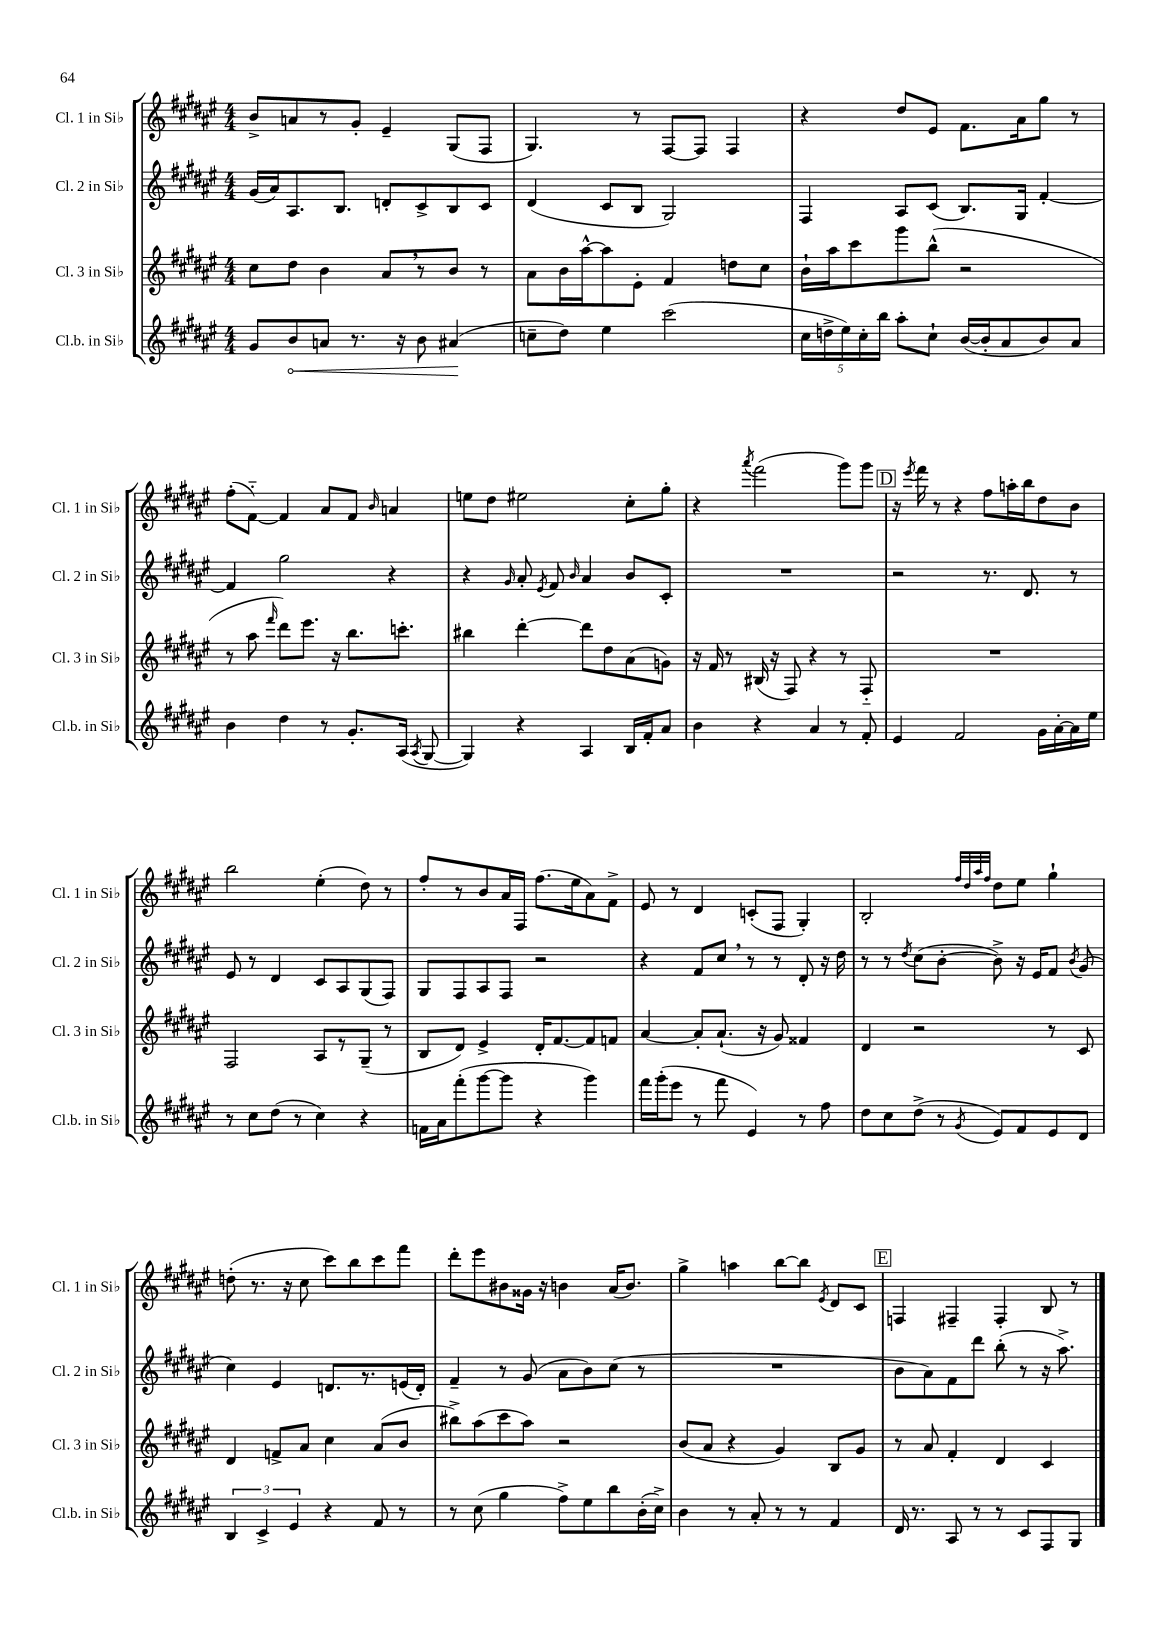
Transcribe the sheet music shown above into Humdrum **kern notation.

**kern	**kern	**kern	**kern
*staff4	*staff3	*staff2	*staff1
*clefG2	*clefG2	*clefG2	*clefG2
*k[f#c#g#d#a#e#]	*k[f#c#g#d#a#e#]	*k[f#c#g#d#a#e#]	*k[f#c#g#d#a#e#]
*M4/4	*M4/4	*M4/4	*M4/4
8g#	8cc#	(16g#	8b^
.	.	16a#)	.
8b	8dd#	8.A#	8a
8a	4b	.	8r
.	.	8.B	.
8.r	.	.	8g#'
.	8a#	8d'	4e#~
16r	.	.	.
8b	8r	8c#^	.
(4a#	8b	8B	(8G#
.	8r	8c#	8F#
=	=	=	=
8cc~	8a#	(4d#	4.G#)
8dd#)	16b	.	.
.	[16aa#^^	.	.
4ee#	8aa#]	8c#	.
.	8e#'	8B	8r
(2ccc#	4f#	2G#)	[8F#
.	.	.	8F#]
.	8dd	.	4F#
.	8cc#	.	.
=	=	=	=
20cc#	16b`	4F#	4r
20dd^	.	.	.
.	16aa#	.	.
20ee#)	.	.	.
.	8ccc#	.	.
20cc#'	.	.	.
20bb	.	.	.
8aa#'	8ggg#	8A#	8dd#
8cc#`	(8bb^^	(8c#	8e#
([16b	2r	8.B)	8.f#
16b']	.	.	.
8a#	.	.	.
.	.	16G#	16a#
8b)	.	[4f#'	8gg#
8a#	.	.	8r
=	=	=	=
4b	8r	4f#]	(8ff#'
.	8aa#	.	[8f#'~)
.	16qqfff#	.	.
4dd#	8ddd#)	2gg#	4f#]
.	8.eee#	.	.
8r	.	.	8a#
.	16r	.	.
8.g#'	8.bb	.	8f#
.	.	.	16qqb
.	.	4r	4a
(16A#	8.ccc'	.	.
8qA#	.	.	.
[8G#	.	.	.
=	=	=	=
4G#])	4bb#	4r	8ee
.	.	.	8dd#
.	.	16qqg#	.
4r	[4ddd#'	8a#'	2ee#
.	.	8qe#	.
.	.	8f#	.
.	.	16qqb	.
4A#	8ddd#]	4a#	.
.	8dd#	.	.
16B	(8a#	8b	8cc#'
16f#'	.	.	.
8a#	8g)	8c#'	8gg#'
=	=	=	=
4b	16r	1r	4r
.	16f#	.	.
.	8r	.	.
.	.	.	8qaaa#
4r	(16B#	.	(2fff#
.	16r	.	.
.	8F#)	.	.
4a#	4r	.	.
8r	8r	.	8ggg#)
8f#'	8F#'~	.	8ggg#
=	=	=	=
4e#	1r	2r	16r
.	.	.	8qeee#
.	.	.	16fff#
.	.	.	8r
2f#	.	.	4r
.	.	8.r	8ff#
.	.	.	16aa'
.	.	8.d#	16bb
16g#	.	.	8dd#
[16a#'	.	.	.
16a#]	.	8r	8b
16ee#	.	.	.
=	=	=	=
8r	2F#	8e#	2bb
8cc#	.	8r	.
(8dd#	.	4d#	.
8r	.	.	.
4cc#)	8A#	8c#	(4ee#'
.	8r	8A#	.
4r	(8G#~	(8G#	8dd#)
.	8r	8F#)	8r
=	=	=	=
16f	8B	8G#	8ff#'
16a#	.	.	.
(8fff#'	8d#)	8F#	8r
[8ggg#	4e#^	8A#	8b
8ggg#]	.	8F#	16a#
.	.	.	16F#
4r	16d#'	2r	(8.ff#
.	[8.f#	.	.
.	.	.	16ee#
4ggg#)	8f#]	.	8a#)
.	8f	.	8f#^
=	=	=	=
16fff#	[4a#	4r	8e#
(16ggg#'	.	.	.
8eee#	.	.	8r
8r	8a#']	8f#	4d#
8fff#	(8.a#`	8cc#	.
4e#)	.	8r	(8c'
.	16r	.	.
.	8g#)	8r	8F#
8r	4f##	8d#'	4G#')
8ff#	.	16r	.
.	.	16dd#	.
=	=	=	=
8dd#	4d#	8r	2B'
8cc#	.	8r	.
.	.	8qdd#	.
(8dd#^	2r	(8cc#	.
8r	.	[8b'	.
.	.	.	32qqff#
.	.	.	32qqdd#
.	.	.	32qqaa#
8qg#	.	.	32qqff#
8e#)	.	8b^])	8dd#
8f#	.	16r	8ee#
.	.	16e#	.
8e#	8r	8f#	4gg#`
.	.	8qb	.
8d#	8c#	(8g#	.
=	=	=	=
6B	4d#	4cc#)	(8dd'
.	.	.	8.r
6c#^	.	.	.
.	8f^	4e#	.
.	.	.	16r
6e#	.	.	.
.	8a#	.	8cc#
4r	4cc#	8.d	8ccc#)
.	.	.	8bb
.	.	8.r	.
8f#	(8a#	.	8ccc#
8r	8b	(16e	8fff#
.	.	16d')	.
=	=	=	=
8r	8bb#^)	4f#~	8ddd#'
(8cc#	(8aa#	.	8eee#
4gg#	8ccc#	8r	8b#
.	8aa#)	(8g#	16g##
.	.	.	16r
8ff#^)	2r	8a#	4b
8ee#	.	8b)	.
8bb	.	(8cc#	(16a#
.	.	.	8.b)
(16b'	.	8r	.
16cc#^)	.	.	.
=	=	=	=
4b	(8b	1r	4gg#^
.	8a#	.	.
8r	4r	.	4aa
8a#'	.	.	.
8r	4g#)	.	[8bb
8r	.	.	8bb]
.	.	.	8qe#
4f#	8B	.	8d#
.	8g#	.	8c#
=	=	=	=
16d#	8r	8b	4F
8.r	.	.	.
.	8a#	8a#)	.
8A#	4f#'	8f#	4F#~
8r	.	8ddd#	.
8r	4d#	(8bb'	4F#'
8c#	.	8r	.
8F#	4c#	16r	8B
.	.	8.aa#^)	.
8G#	.	.	8r
==	==	==	==
*-	*-	*-	*-
